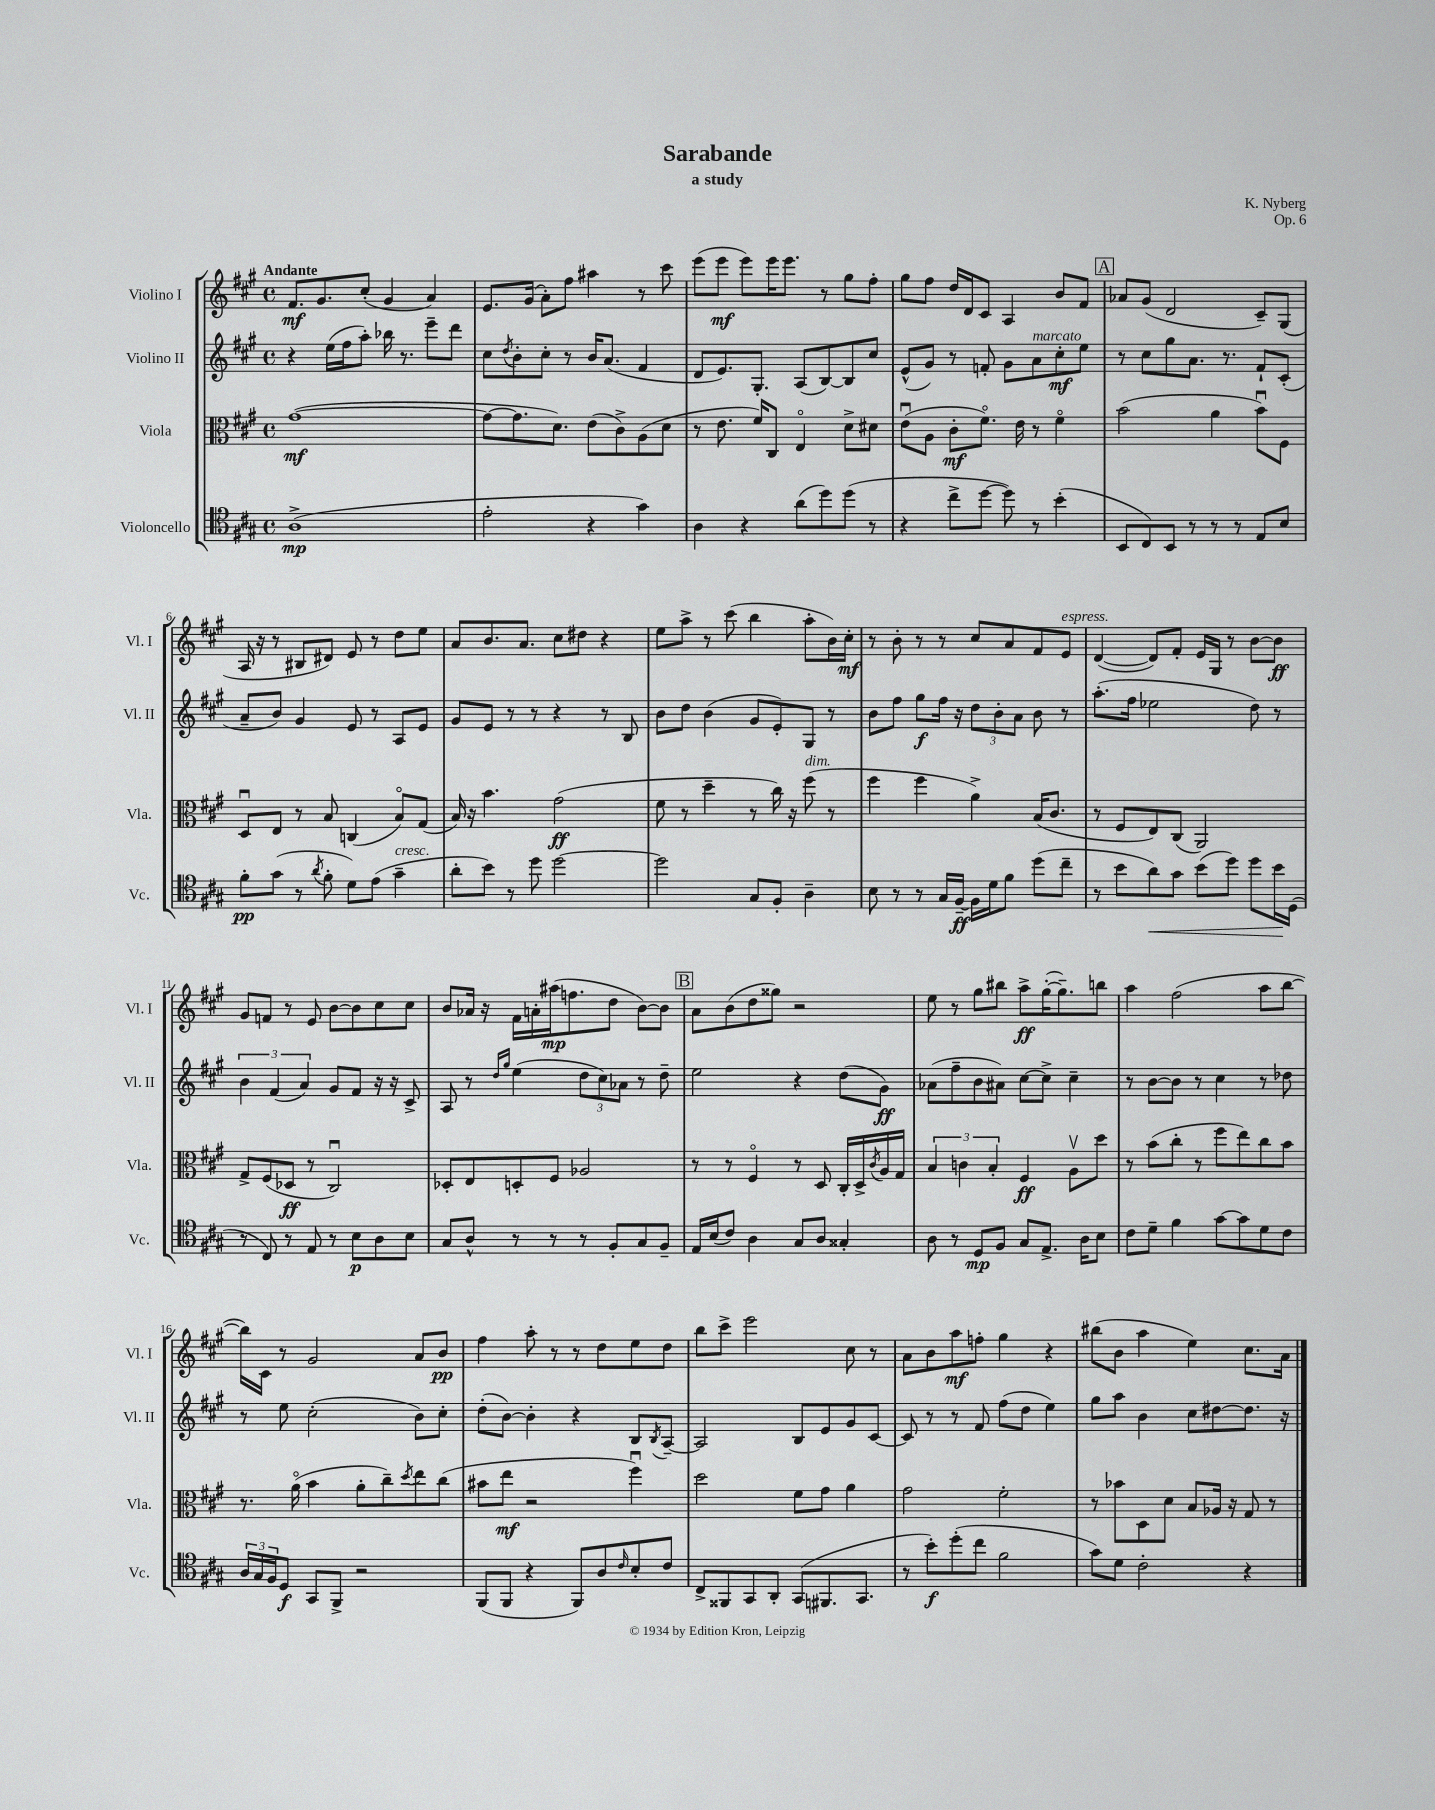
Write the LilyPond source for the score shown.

\header { title = "Sarabande" composer = "K. Nyberg" subtitle = "a study" opus = "Op. 6" }
<<
\new StaffGroup <<
\new Staff = "s0" \with { instrumentName = "Violino I" shortInstrumentName = "Vl. I" } {
    \clef treble \key a \major \defaultTimeSignature \time 4/4 \tempo "Andante"
    fis'8.\mf gis'8. cis''8-.( gis'4 a'4) |
    e'8. gis'16( a'8-.) fis''8 ais''4 r8 cis'''8 |
    e'''8( e'''8\mf e'''8) e'''16 e'''8. r8 gis''8 fis''8-. |
    gis''8 fis''8 d''16 d'16 cis'8 a4 b'8 fis'8 |
    \mark \markup { \box "A" } aes'8 gis'8( d'2 cis'8--) gis8( |
    a16 r16 r8 bis8 dis'8) e'8 r8 d''8 e''8 |
    a'8 b'8. a'8. cis''8 dis''8 r4 |
    e''8 a''8-> r8 cis'''8( b''4 a''8-. b'16) cis''16-.\mf |
    r8 b'8-. r8 r8 cis''8 a'8 fis'8 e'8^\markup { \italic "espress." } |
    d'4~( d'8) fis'8-. e'16 gis16 r8 b'8~ b'8\ff |
    gis'8 f'8 r8 e'8 b'8~ b'8 cis''8 cis''8 |
    b'8 aes'16 r16 fis'16 a'16-. ais''16\mp( f''8. d''8 b'8~) b'8 |
    \mark \markup { \box "B" } a'8 b'8( d''8 gisis''8) r2 |
    e''8 r8 gis''8 bis''8 a''8->\ff gis''16~-.( gis''8.--) b''8 |
    a''4 fis''2( a''8 b''8~ |
    b''16) cis'16 r8 gis'2 a'8 b'8\pp |
    fis''4 a''8-. r8 r8 d''8 e''8 d''8 |
    b''8 cis'''8-> e'''2 cis''8 r8 |
    a'8 b'8 a''8\mf f''8-. gis''4 r4 |
    bis''8( b'8 a''4 e''4) cis''8. a'16 \bar "|." |
}
\new Staff = "s1" \with { instrumentName = "Violino II" shortInstrumentName = "Vl. II" } {
    \clef treble \key a \major \defaultTimeSignature \time 4/4
    r4 e''16( fis''16 a''8-.) bes''16 r8. e'''8-- d'''8 |
    cis''8 \acciaccatura { d''8 } b'8-. cis''8-. r8 b'16 a'8.( fis'4 |
    d'8 e'8.) gis8.-. a8( b8~) b8 cis''8 |
    e'8-^( gis'8) r8 f'8-. gis'8 a'8^\markup { \italic "marcato" } cis''8-.\mf e''8 |
    \mark \markup { \box "A" } r8 cis''8 gis''8 a'8. r8. fis'8-! cis'8-.( |
    a'8-- b'8) gis'4 e'8 r8 a8 e'8 |
    gis'8 e'8 r8 r8 r4 r8 b8 |
    b'8 d''8 b'4( gis'8 e'8-.) gis8 r8 |
    b'8 fis''8 gis''8\f fis''16 r16 \tuplet 3/2 { d''8 b'8-. a'8 } b'8 r8 |
    a''8.-.( fis''16 ees''2 d''8) r8 |
    \tuplet 3/2 { b'4 fis'4( a'4) } gis'8 fis'8 r16 r16 cis'8-> |
    a8 r8 \grace { d''16 gis''16 } e''4( \tuplet 3/2 { d''8 cis''8) aes'8 } r8 d''8-- |
    \mark \markup { \box "B" } e''2 r4 d''8( gis'8\ff) |
    aes'8( fis''8-- b'8 ais'8) cis''8~ cis''8-> cis''4-- |
    r8 b'8~ b'8 r8 cis''4 r8 des''8 |
    r8 e''8 cis''2-.( b'8) cis''8-. |
    d''8-.( b'8~) b'4-. r4 b8 \acciaccatura { b8 } a8~-- |
    a2 b8 e'8 gis'8 cis'8~ |
    cis'8 r8 r8 fis'8 fis''8( d''8 e''4) |
    gis''8 a''8 b'4 cis''8 dis''8~ dis''8. r16 \bar "|." |
}
\new Staff = "s2" \with { instrumentName = "Viola" shortInstrumentName = "Vla." } {
    \clef alto \key a \major \defaultTimeSignature \time 4/4
    gis'1~\mf( |
    gis'8~ gis'8. d'8.) e'8( cis'8->) a8( d'8 |
    r8 e'8. fis'16) cis8 e4\flageolet d'8-> dis'8 |
    e'8\downbow( a8 cis'8-.\mf fis'8.\flageolet) e'16 r8 fis'4\flageolet |
    \mark \markup { \box "A" } b'2( a'4 b'8\downbow) fis8 |
    d8\downbow e8 r8 b8 c4( b8\flageolet) gis8( |
    b16) r16 b'4. gis'2\ff( |
    fis'8 r8 d''4-- r8 cis''16) r16 fis''8^\markup { \italic "dim." }( r8 |
    fis''4 fis''4 a'4->) b16( cis'8. |
    r8 fis8 e8) cis8( a,2) |
    gis8-> fis8( des8\ff r8 cis2\downbow) |
    des8-. e8 d8-. fis8 aes2 |
    \mark \markup { \box "B" } r8 r8 fis4\flageolet r8 d8 cis16-. d16-> \acciaccatura { cis'8 } a16 gis16 |
    \tuplet 3/2 { b4 c'4 b4-. } fis4\ff a8\upbow d''8 |
    r8 b'8( cis''8-. r8 fis''8 e''8) cis''8 b'8 |
    r8. a'16\flageolet( b'4 a'8-. cis''8--) \acciaccatura { d''8 } e''8 cis''8( |
    bis'8 e''8\mf r2 fis''4\downbow) |
    d''2 fis'8 gis'8 a'4 |
    gis'2 fis'2-. |
    r8 bes'8 d8 d'8 b8 aes16 r16 gis8 r8 \bar "|." |
}
\new Staff = "s3" \with { instrumentName = "Violoncello" shortInstrumentName = "Vc." } {
    \clef tenor \key a \major \defaultTimeSignature \time 4/4
    a1->\mp( |
    e'2-. r4 gis'4) |
    a4 r4 a'8( d''8) d''8( r8 |
    r4 cis''8-> d''8~ d''8) r8 b'4-.( |
    \mark \markup { \box "A" } b,8 cis8) b,8 r8 r8 r8 e8 b8 |
    fis'8-.\pp gis'8( r8 \acciaccatura { a'8 } fis'8-. d'8) e'8( gis'4--^\markup { \italic "cresc." } |
    a'8-. b'8) r8 d''8 d''2~ |
    d''2 gis8 fis8-. a4-- |
    b8 r8 r8 gis16 fis16~--\ff fis16 d'16 fis'8 d''8( cis''8-- |
    r8 b'8 a'8\<) gis'8 b'8( d''8) d''8 b'16\! d16( |
    r8 cis8) r8 e8 r8 b8\p a8 b8 |
    gis8 a8-^ r8 r8 r8 fis8-. gis8 fis8-- |
    \mark \markup { \box "B" } e16 b16( cis'8) a4 gis8 a8 gisis4-. |
    a8 r8 d8\mp fis8 gis8 e8.-> a16 b8 |
    cis'8 d'8-- fis'4 gis'8~ gis'8 d'8 cis'8 |
    \tuplet 3/2 { a16 gis16 fis16 } d8\f gis,8 fis,8-> r2 |
    fis,8( fis,8 r4 fis,8) a8 \grace { cis'16 } b8-. cis'8 |
    cis8-> fisis,8 gis,8 a,8-. gis,8( fis,8. gis,8. |
    r8 b'8-.\f) d''8-.( cis''8 fis'2 |
    gis'8) d'8 cis'2-. r4 \bar "|." |
}
>>
>>
